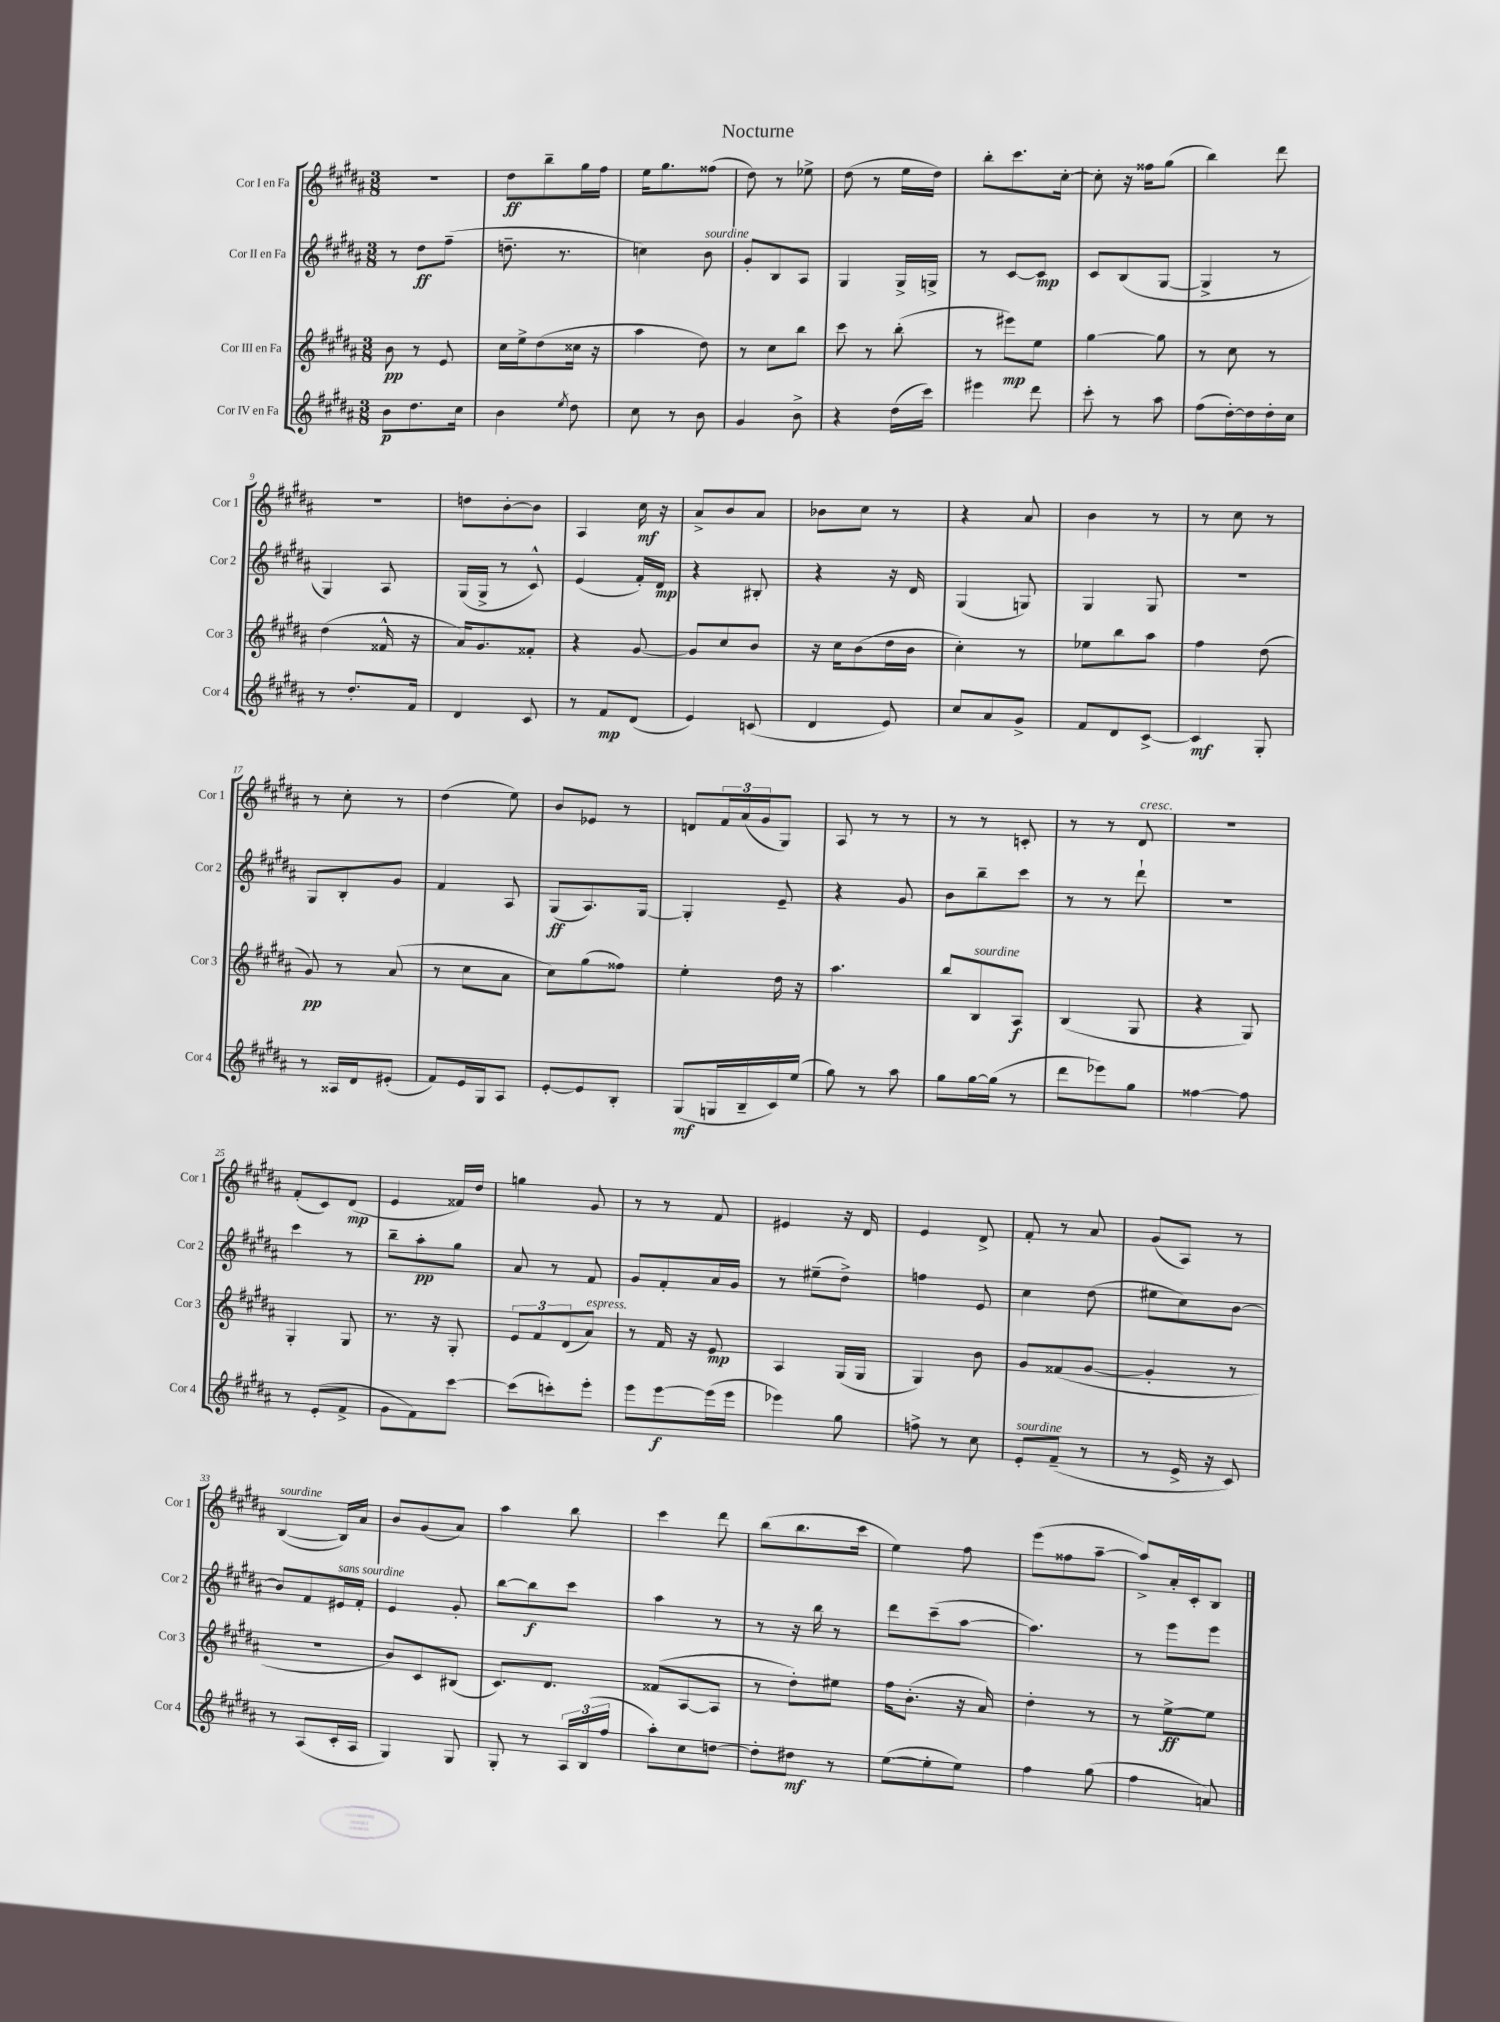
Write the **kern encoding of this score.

**kern	**dynam	**kern	**dynam	**kern	**dynam	**kern	**dynam
*part4	*part4	*part3	*part3	*part2	*part2	*part1	*part1
*staff4	*staff4	*staff3	*staff3	*staff2	*staff2	*staff1	*staff1
*I"Cor IV en Fa	*	*I"Cor III en Fa	*	*I"Cor II en Fa	*	*I"Cor I en Fa	*
*I'Cor 4	*	*I'Cor 3	*	*I'Cor 2	*	*I'Cor 1	*
*clefG2	*	*clefG2	*	*clefG2	*	*clefG2	*
*k[f#c#g#d#a#]	*	*k[f#c#g#d#a#]	*	*k[f#c#g#d#a#]	*	*k[f#c#g#d#a#]	*
*M3/8	*	*M3/8	*	*M3/8	*	*M3/8	*
=1	=1	=1	=1	=1	=1	=1	=1
8b\L	p	8b\	pp	8r	.	4.r	.
8.dd#\	.	8r	.	8dd#\L	ff	.	.
.	.	8e/	.	(8ff#~\J	.	.	.
16cc#\Jk	.	.	.	.	.	.	.
=2	=2	=2	=2	=2	=2	=2	=2
4b\	.	16cc#\LL	.	8.ddn~\	.	8dd#\L	ff
.	.	16ee^\J	.	.	.	.	.
.	.	(8dd#\	.	.	.	8bb~\	.
.	.	.	.	8.r	.	.	.
8qee/	.	.	.	.	.	.	.
8dd#\	.	16cc##X\Jk	.	.	.	16gg#\L	.
.	.	16r	.	.	.	16ff#\JJ	.
=3	=3	=3	=3	=3	=3	=3	=3
8cc#\	.	4aa#\	.	4ccn\)	.	16ee\KL	.
.	.	.	.	.	.	8.gg#\	.
8r	.	.	.	.	.	.	.
!	!	!	!	!LO:TX:a:i:t=sourdine	!	!	!
8b\	.	8dd#\)	.	8b\	.	(8ff##X\J	.
=4	=4	=4	=4	=4	=4	=4	=4
4g#/	.	8r	.	8g#'/L	.	8dd#\)	.
.	.	8cc#\L	.	8B/	.	8r	.
8b^\	.	8bb\J	.	8A#/J	.	8ee-X^\	.
=5	=5	=5	=5	=5	=5	=5	=5
4r	.	8ccc#\	.	4G#/	.	(8dd#\	.
.	.	8r	.	.	.	8r	.
(16dd#\LL	.	(8bb'\	.	16G#^/LL	.	16ee\LL	.
16ccc#\JJ)	.	.	.	16Gn^/JJ	.	16dd#\JJ)	.
=6	=6	=6	=6	=6	=6	=6	=6
4eee#X\	.	8r	.	8r	.	8bb'\L	.
.	.	8eee#X\L)	mp	[8c#/L	.	8.ccc#\	.
8ddd#\	.	8ee\J	.	8c#/J]	mp	.	.
.	.	.	.	.	.	[16cc#'\Jk	.
=7	=7	=7	=7	=7	=7	=7	=7
8ccc#'\	.	[4gg#\	.	8c#/L	.	8cc#'\]	.
8r	.	.	.	(8B/	.	16r	.
.	.	.	.	.	.	16ff##X\KL	.
8aa#\	.	8gg#\]	.	[8G#/J	.	(8gg#\J	.
=8	=8	=8	=8	=8	=8	=8	=8
(8ff#\L	.	8r	.	4G#^/]	.	4bb\)	.
[16dd#'\L)	.	8cc#\	.	.	.	.	.
16dd#\]	.	.	.	.	.	.	.
16dd#'\	.	8r	.	8r	.	8ddd#\	.
16cc#\JJ	.	.	.	.	.	.	.
!!LO:LB:g=z
=9	=9	=9	=9	=9	=9	=9	=9
8r	.	(4dd#\	.	4G#/)	.	4.r	.
8.dd#'/L	.	.	.	.	.	.	.
.	.	16f##X^^/	.	8A#/	.	.	.
16f#/Jk	.	16r	.	.	.	.	.
=10	=10	=10	=10	=10	=10	=10	=10
4d#/	.	16a#/KL)	.	(16G#/LL	.	8ddn\L	.
.	.	8.g#/	.	16G#^/JJ	.	.	.
.	.	.	.	8r	.	[8b'\	.
8c#/	.	8f##X'/J	.	8c#^^/)	.	8b\J]	.
=11	=11	=11	=11	=11	=11	=11	=11
8r	.	4r	.	(4e/	.	4A#/	.
8f#/L	mp	.	.	.	.	.	.
(8d#/J	.	[8g#/	.	16f#'/LL)	.	16cc#\	mf
.	.	.	.	16d#/JJ	mp	16r	.
=12	=12	=12	=12	=12	=12	=12	=12
4e/)	.	8g#/L]	.	4r	.	8a#^/L	.
.	.	8cc#/	.	.	.	8b/	.
(8cn/	.	8b/J	.	8B#X'/	.	8a#/J	.
=13	=13	=13	=13	=13	=13	=13	=13
4d#/	.	16r	.	4r	.	8b-X\L	.
.	.	16cc#\KL	.	.	.	.	.
.	.	(8b\	.	.	.	8cc#\J	.
8e/)	.	16dd#\L	.	16r	.	8r	.
.	.	16b\JJ	.	16d#/	.	.	.
=14	=14	=14	=14	=14	=14	=14	=14
8cc#/L	.	4cc#'\)	.	(4G#/	.	4r	.
8a#/	.	.	.	.	.	.	.
8g#^/J	.	8r	.	8Gn/)	.	8a#/	.
=15	=15	=15	=15	=15	=15	=15	=15
8f#/L	.	8ee-X\L	.	4G#/	.	4b\	.
8d#/	.	8bb\	.	.	.	.	.
[8c#^/J	.	8aa#\J	.	8G#/	.	8r	.
=16	=16	=16	=16	=16	=16	=16	=16
4c#/]	mf	4ff#\	.	4.r	.	8r	.
.	.	.	.	.	.	8cc#\	.
8G#'/	.	(8dd#\	.	.	.	8r	.
!!LO:LB:g=z
=17	=17	=17	=17	=17	=17	=17	=17
8r	.	8g#/)	pp	8G#/L	.	8r	.
16A##X/LL	.	8r	.	8B'/	.	8cc#'\	.
16d#/J	.	.	.	.	.	.	.
(8e#X'/J	.	(8a#/	.	8g#/J	.	8r	.
=18	=18	=18	=18	=18	=18	=18	=18
8f#/L)	.	8r	.	4f#/	.	(4dd#\	.
16e/L	.	8cc#\L	.	.	.	.	.
16G#/J	.	.	.	.	.	.	.
8A#/J	.	8a#\J	.	8A#/	.	8ee\)	.
=19	=19	=19	=19	=19	=19	=19	=19
[8e'/L	.	8cc#\L)	.	(8G#/L	ff	8b/L	.
8e/]	.	(8gg#\	.	8.A#/)	.	8e-X/J	.
8B'/J	.	8ff##X\J)	.	.	.	8r	.
.	.	.	.	[16G#/Jk	.	.	.
=20	=20	=20	=20	=20	=20	=20	=20
(8G#/L	mf	4ee'\	.	4G#'/]	.	8dn/L	.
16Gn/L	.	.	.	.	.	24f#/L	.
.	.	.	.	.	.	(24a#/	.
16B~/	.	.	.	.	.	.	.
.	.	.	.	.	.	24g#/J	.
16c#/)	.	16dd#\	.	8e~/	.	8G#/J)	.
(16ee/JJ	.	16r	.	.	.	.	.
=21	=21	=21	=21	=21	=21	=21	=21
8gg#\)	.	4.aa#\	.	4r	.	8A#/	.
8r	.	.	.	.	.	8r	.
8aa#\	.	.	.	8g#/	.	8r	.
=22	=22	=22	=22	=22	=22	=22	=22
8gg#\L	.	8bb/L	.	8b\L	.	8r	.
!	!	!LO:TX:a:i:t=sourdine	!	!	!	!	!
[16gg#\L	.	8B/	.	8bb~\	.	8r	.
(16gg#\JJ]	.	.	.	.	.	.	.
8r	.	8A#/J	f	8ccc#\J	.	8cn'/	.
=23	=23	=23	=23	=23	=23	=23	=23
8ddd#\L	.	(4B/	.	8r	.	8r	.
8eee-X\)	.	.	.	8r	.	8r	.
!	!	!	!	!	!	!LO:TX:a:i:t=cresc.	!
8gg#\J	.	8G#/	.	8ddd#`\	.	8d#/	.
=24	=24	=24	=24	=24	=24	=24	=24
[4ff##X\	.	4r	.	4.r	.	4.r	.
8ff##\]	.	8G#/)	.	.	.	.	.
!!LO:LB:g=z
=25	=25	=25	=25	=25	=25	=25	=25
8r	.	4G#'/	.	4ccc#\	.	(8f#'/L	.
(8e'/L	.	.	.	.	.	8c#/)	.
8f#^/J	.	8G#/	.	8r	.	(8d#/J	mp
=26	=26	=26	=26	=26	=26	=26	=26
8g#\L	.	8.r	.	8bb~\L	.	4e/	.
8f#\)	.	.	.	8aa#'\	pp	.	.
.	.	16r	.	.	.	.	.
[8ccc#\J	.	8G#'/	.	8gg#\J	.	16f##X/LL)	.
.	.	.	.	.	.	16dd#/JJ	.
=27	=27	=27	=27	=27	=27	=27	=27
(8ccc#\L]	.	12e/L	.	8a#/	.	4ggn\	.
.	.	12f#/	.	.	.	.	.
8cccn'\)	.	.	.	8r	.	.	.
.	.	(12d#/	.	.	.	.	.
!	!	!LO:TX:a:i:t=espress.	!	!	!	!	!
8eee'\J	.	8a#/J)	.	8f#/	.	8g#/	.
=28	=28	=28	=28	=28	=28	=28	=28
8eee\L	.	8r	.	8g#/L	.	8r	.
[8eee\	f	16f#/	.	8f#'/	.	8r	.
.	.	16r	.	.	.	.	.
(16eee\L]	.	8e/	mp	16a#/L	.	8f#/	.
16eee\JJ	.	.	.	16g#/JJ	.	.	.
=29	=29	=29	=29	=29	=29	=29	=29
4eee-X\)	.	4A#/	.	8r	.	4e#X/	.
.	.	.	.	(8ee#X~\L	.	.	.
8gg#\	.	(16G#/LL	.	8dd#^\J)	.	16r	.
.	.	16G#/JJ	.	.	.	16d#/	.
=30	=30	=30	=30	=30	=30	=30	=30
8ffn^\	.	4G#/)	.	4ffn\	.	4e/	.
8r	.	.	.	.	.	.	.
8cc#\	.	8b\	.	8e/	.	8d#^/	.
=31	=31	=31	=31	=31	=31	=31	=31
!LO:TX:a:i:t=sourdine	!	!	!	!	!	!	!
8e'/L	.	8g#/L	.	4cc#\	.	8f#'/	.
(8f#~/J	.	(8f##X/	.	.	.	8r	.
8r	.	[8g#/J	.	(8dd#\	.	8a#/	.
=32	=32	=32	=32	=32	=32	=32	=32
8r	.	4g#'/]	.	8ee#X\L	.	(8g#/L	.
16e^/	.	.	.	8cc#\)	.	8A#/J)	.
16r	.	.	.	.	.	.	.
8c#/)	.	8r	.	[8b\J	.	8r	.
!!LO:LB:g=z
=33	=33	=33	=33	=33	=33	=33	=33
!	!	!	!	!	!	!LO:TX:a:i:t=sourdine	!
8r	.	4.r	.	8b/L]	.	([4B/	.
(8A#/L	.	.	.	8f#/	.	.	.
!	!	!	!	!LO:TX:a:i:t=sans sourdine	!	!	!
16c#'/L	.	.	.	16e#X/L	.	16B/LL])	.
16A#/JJ	.	.	.	16f#'/JJ	.	16a#/JJ	.
=34	=34	=34	=34	=34	=34	=34	=34
4G#/)	.	8b/L)	.	4e/	.	8b/L	.
.	.	8c#/	.	.	.	(8g#/	.
8G#/	.	(8B#X/J	.	8g#'/	.	8a#/J)	.
=35	=35	=35	=35	=35	=35	=35	=35
8G#'/	.	8.c#/L)	.	[8bb\L	.	4aa#\	.
8r	.	.	.	8bb\]	f	.	.
.	.	8.d#/J	.	.	.	.	.
24A#/LL	.	.	.	8ccc#\J	.	8bb\	.
(24B/	.	.	.	.	.	.	.
24ff#/JJ	.	.	.	.	.	.	.
=36	=36	=36	=36	=36	=36	=36	=36
8aa#'\L)	.	(8f##X/L	.	4aa#\	.	4ccc#\	.
8cc#\	.	[8A#/	.	.	.	.	.
[8ddn\J	.	8A#/J]	.	8r	.	8ddd#\	.
=37	=37	=37	=37	=37	=37	=37	=37
8dd'\L]	.	8r	.	8r	.	(8bb\L	.
8dd#X\J	mf	8dd#'\L)	.	16r	.	8.bb\	.
.	.	.	.	16bb\	.	.	.
8r	.	8ee#X\J	.	8r	.	.	.
.	.	.	.	.	.	16ccc#\Jk	.
=38	=38	=38	=38	=38	=38	=38	=38
([8ee\L	.	16ff#\KL	.	8ddd#\L	.	4ee\)	.
.	.	(8.b'\J	.	.	.	.	.
8ee'\]	.	.	.	(8ccc#~\	.	.	.
8ee\J)	.	16r	.	[8aa#\J	.	8ff#\	.
.	.	16a#/)	.	.	.	.	.
=39	=39	=39	=39	=39	=39	=39	=39
4ff#\	.	4dd#'\	.	4.aa#\])	.	(8eee\L	.
.	.	.	.	.	.	8ff##X\	.
(8gg#\	.	8r	.	.	.	[8aa#~\J	.
=40	=40	=40	=40	=40	=40	=40	=40
4ff#\	.	8r	.	8r	.	8aa#^/L])	.
.	.	[8ee^\L	ff	8eee\L	.	16a#'/L	.
.	.	.	.	.	.	16c#'/J	.
8an/)	.	8ee\J]	.	8eee\J	.	8B/J	.
==	==	==	==	==	==	==	==
*-	*-	*-	*-	*-	*-	*-	*-
